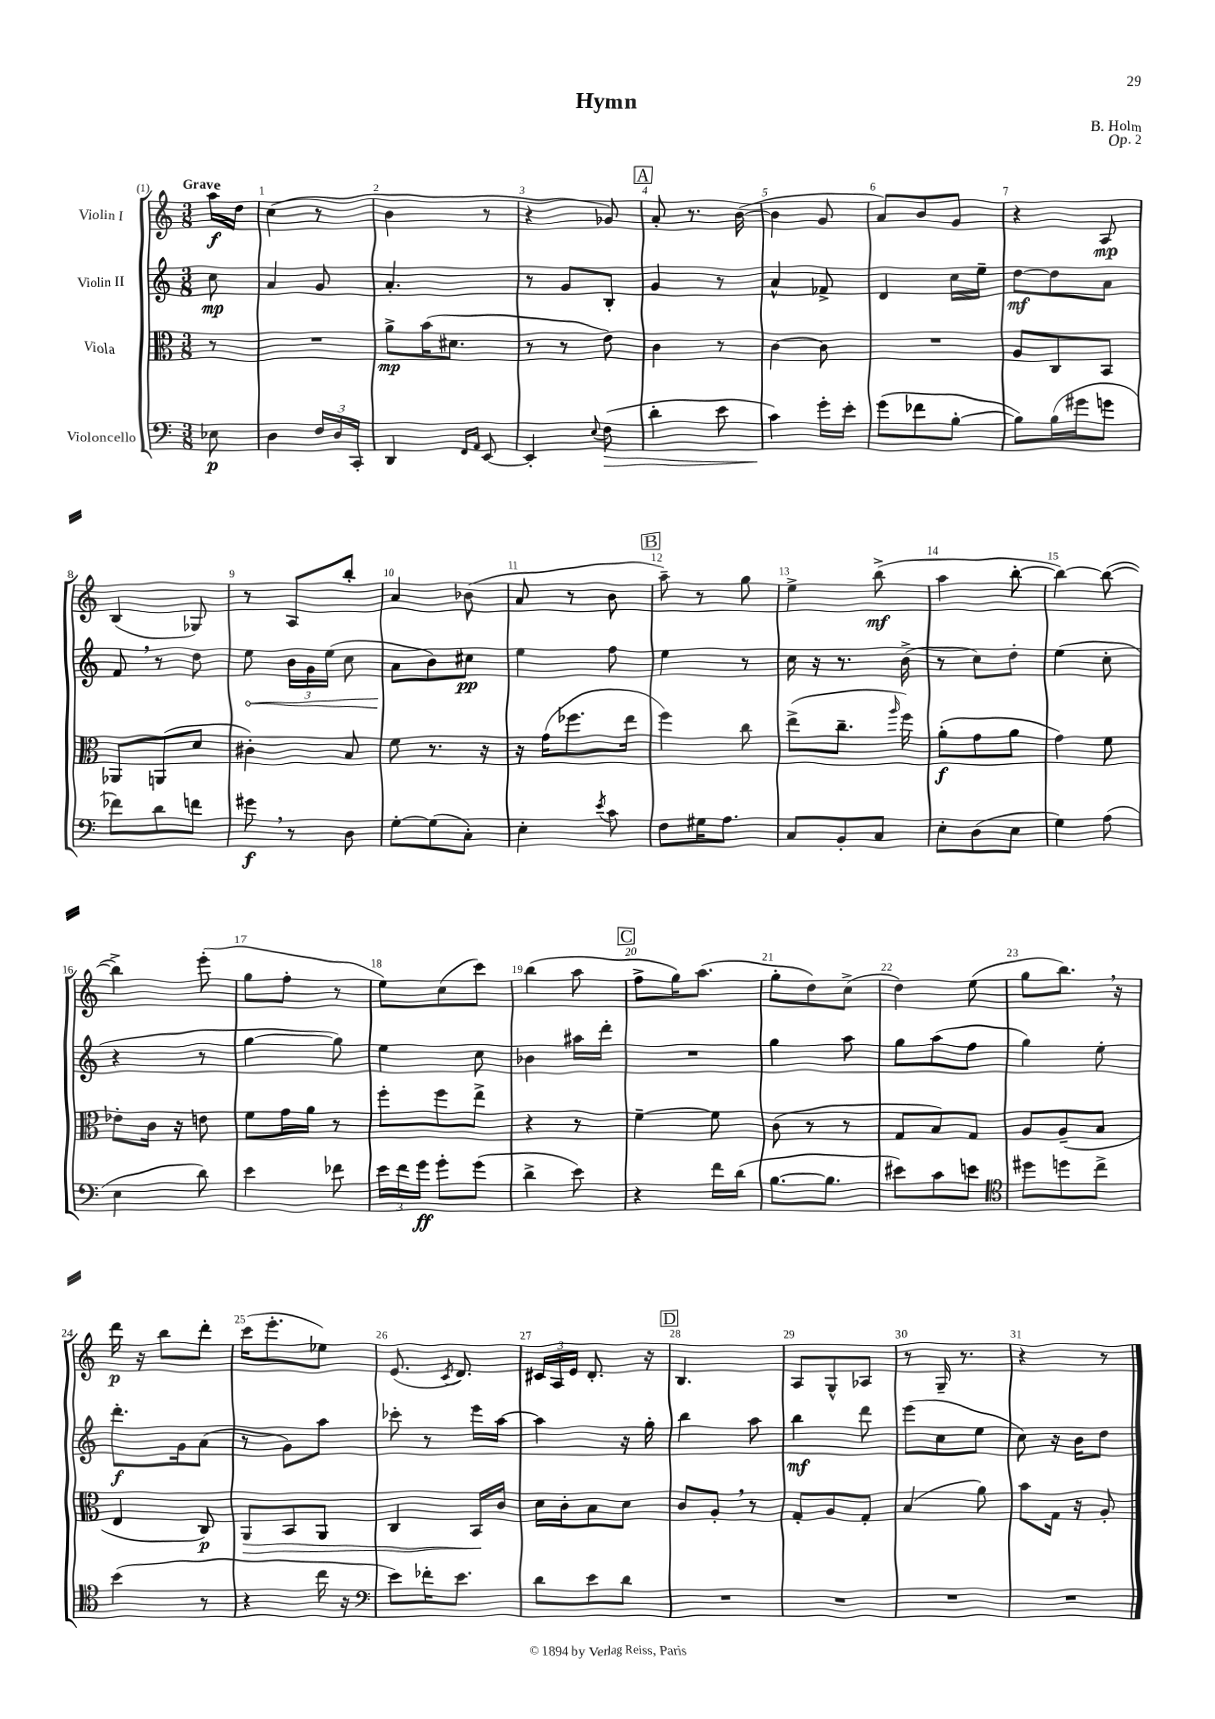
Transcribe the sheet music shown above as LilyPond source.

\header { title = "Hymn" composer = "B. Holm" opus = "Op. 2" }
<<
\new StaffGroup <<
\new Staff = "s0" \with { instrumentName = "Violin I" } {
    \clef treble \key c \major \numericTimeSignature \time 3/8 \partial 8 \tempo "Grave"
    \autoBeamOff a''16[\f d''16] |
    c''4( r8 |
    b'4 r8 |
    r4 ges'8) |
    \mark \markup { \box "A" } a'8-. r8. b'16~( |
    b'4 g'8 |
    a'8[) b'8 g'8] |
    r4 a8\mp |
    b4( ges8) |
    r8 a8[ b''8]-. |
    a'4 bes'8( |
    a'8 r8 b'8 |
    \mark \markup { \box "B" } a''8--) r8 g''8 |
    e''4-> b''8->\mf( |
    a''4 b''8~-. |
    b''4~) b''8~( |
    b''4->) e'''8-.( |
    g''8[ f''8]-. r8 |
    e''8[) c''8( c'''8]) |
    b''4( a''8 |
    \mark \markup { \box "C" } f''8[-> g''16) a''8.]( |
    g''8[-. d''8) c''8]->( |
    d''4) e''8( |
    g''8[ b''8.]) \breathe r16 |
    d'''16\p r16 b''8[ d'''8]-. |
    c'''16[( e'''8.-. ees''8]) |
    e'8.( \acciaccatura { c'8 } d'8.) |
    \tuplet 3/2 { cis'16[ a16 e'16] } d'8.-. r16 |
    \mark \markup { \box "D" } b4. |
    a8[ g8-^ aes8] |
    r8 g16-- r8. |
    r4 r8 \bar "|." |
}
\new Staff = "s1" \with { instrumentName = "Violin II" } {
    \clef treble \key c \major \numericTimeSignature \time 3/8 \partial 8
    \autoBeamOff c''8\mp |
    a'4 g'8 |
    a'4.-. |
    r8 g'8[ b8]-. |
    \mark \markup { \box "A" } g'4 r8 |
    a'4-^ fes'8-> |
    d'4 c''16[ e''16]-- |
    d''8[~\mf d''8 a'8] |
    f'8 \breathe r8 d''8 |
    \once \override Hairpin.circled-tip = ##t e''8\< \tuplet 3/2 { b'16[ g'16 e''16]( } c''8 |
    a'8[\! b'8) cis''8]\pp |
    e''4 f''8 |
    \mark \markup { \box "B" } e''4 r8 |
    c''16 r16 r8. b'16->( |
    r8 c''8[) d''8]-. |
    e''4( c''8-. |
    r4 r8 |
    g''4~ g''8) |
    e''4 c''8 |
    bes'4 ais''16[ d'''16]-. |
    \mark \markup { \box "C" } R4. |
    g''4 a''8 |
    g''8[ a''8( f''8] |
    g''4) e''8-. |
    d'''8.[-.\f g'16 a'8]( |
    r8 g'8[) a''8] |
    ces'''8-. r8 e'''16[ a''16]~ |
    a''4 r16 g''16-. |
    \mark \markup { \box "D" } b''4 a''8 |
    b''4\mf d'''8 |
    e'''8[( c''8 e''8] |
    c''8) r16 b'16[ d''8] \bar "|." |
}
\new Staff = "s2" \with { instrumentName = "Viola" } {
    \clef alto \key c \major \numericTimeSignature \time 3/8 \partial 8
    \autoBeamOff r8 |
    R4. |
    a'8[->\mp b'16( dis'8.] |
    r8 r8 e'8) |
    \mark \markup { \box "A" } c'4 r8 |
    c'4~ c'8 |
    R4. |
    a8[ c8 b,8] |
    aes,8[ a,8( d'8] |
    cis'4-.) b8 |
    f'8 r8. r16 |
    r16 g'16[( fes''8. e''16] |
    \mark \markup { \box "B" } f''4) c''8 |
    e''8[->( c''8.]-- \grace { a''16 } f''16) |
    a'8[-.\f( g'8 a'8] |
    g'4) f'8 |
    ees'8[-. c'16] r16 e'8 |
    f'8[ g'16 a'16] r8 |
    f''8[-. f''8 e''8]-> |
    r4 r8 |
    \mark \markup { \box "C" } f'4~-- f'8 |
    c'8( r8 r8 |
    g8[ b8) g8] |
    a8[ a8--( b8] |
    e4 c8\p) |
    a,8[\> b,8 a,8] |
    c4 b,16[\! c'16] |
    d'16[ c'16-. b8 d'8] |
    \mark \markup { \box "D" } c'8[ a8]-. \breathe r8 |
    g8[-. a8 g8]-. |
    b4( a'8) |
    b'8[ g16] r16 a8-. \bar "|." |
}
\new Staff = "s3" \with { instrumentName = "Violoncello" } {
    \clef bass \key c \major \numericTimeSignature \time 3/8 \partial 8
    \autoBeamOff ees8\p |
    d4 \tuplet 3/2 { f16[ d16 c,16]-. } |
    d,4 \grace { f,16[ a,16] } e,8~ |
    e,4-. \appoggiatura { e8 } f8\>( |
    \mark \markup { \box "A" } d'4-. e'8 |
    c'4\!) g'16[-. e'16]-. |
    g'8[( fes'8 b8]~-. |
    b8[) b16( gis'16 g'8] |
    fes'8[) d'8 f'8] |
    gis'8\f \breathe r8 d8 |
    g8[~-. g8( c8]-.) |
    e4-. \acciaccatura { e'8 } c'8 |
    \mark \markup { \box "B" } f8[ gis16 a8.] |
    c8[ b,8-. c8] |
    e8[-. d8( e8] |
    g4) a8( |
    e4 d'8) |
    e'4 fes'8 |
    \tuplet 3/2 { e'16[ f'16 g'16]\ff } g'8[-. g'8]( |
    d'4-> e'8) |
    \mark \markup { \box "C" } r4 f'16[ d'16]( |
    b8.[~ b8.] |
    eis'8[) c'8 e'8] |
    \clef tenor dis''8[ d''8 c''8]-> |
    b'4( r8 |
    r4 c''16 r16 |
    \clef bass e'8[) fes'16-. e'8.] |
    d'8[ e'8 d'8] |
    \mark \markup { \box "D" } R4. |
    R4. |
    R4. |
    R4. \bar "|." |
}
>>
>>
\layout { \context { \Score \override BarNumber.break-visibility = ##(#f #t #t) barNumberVisibility = #all-bar-numbers-visible } }
